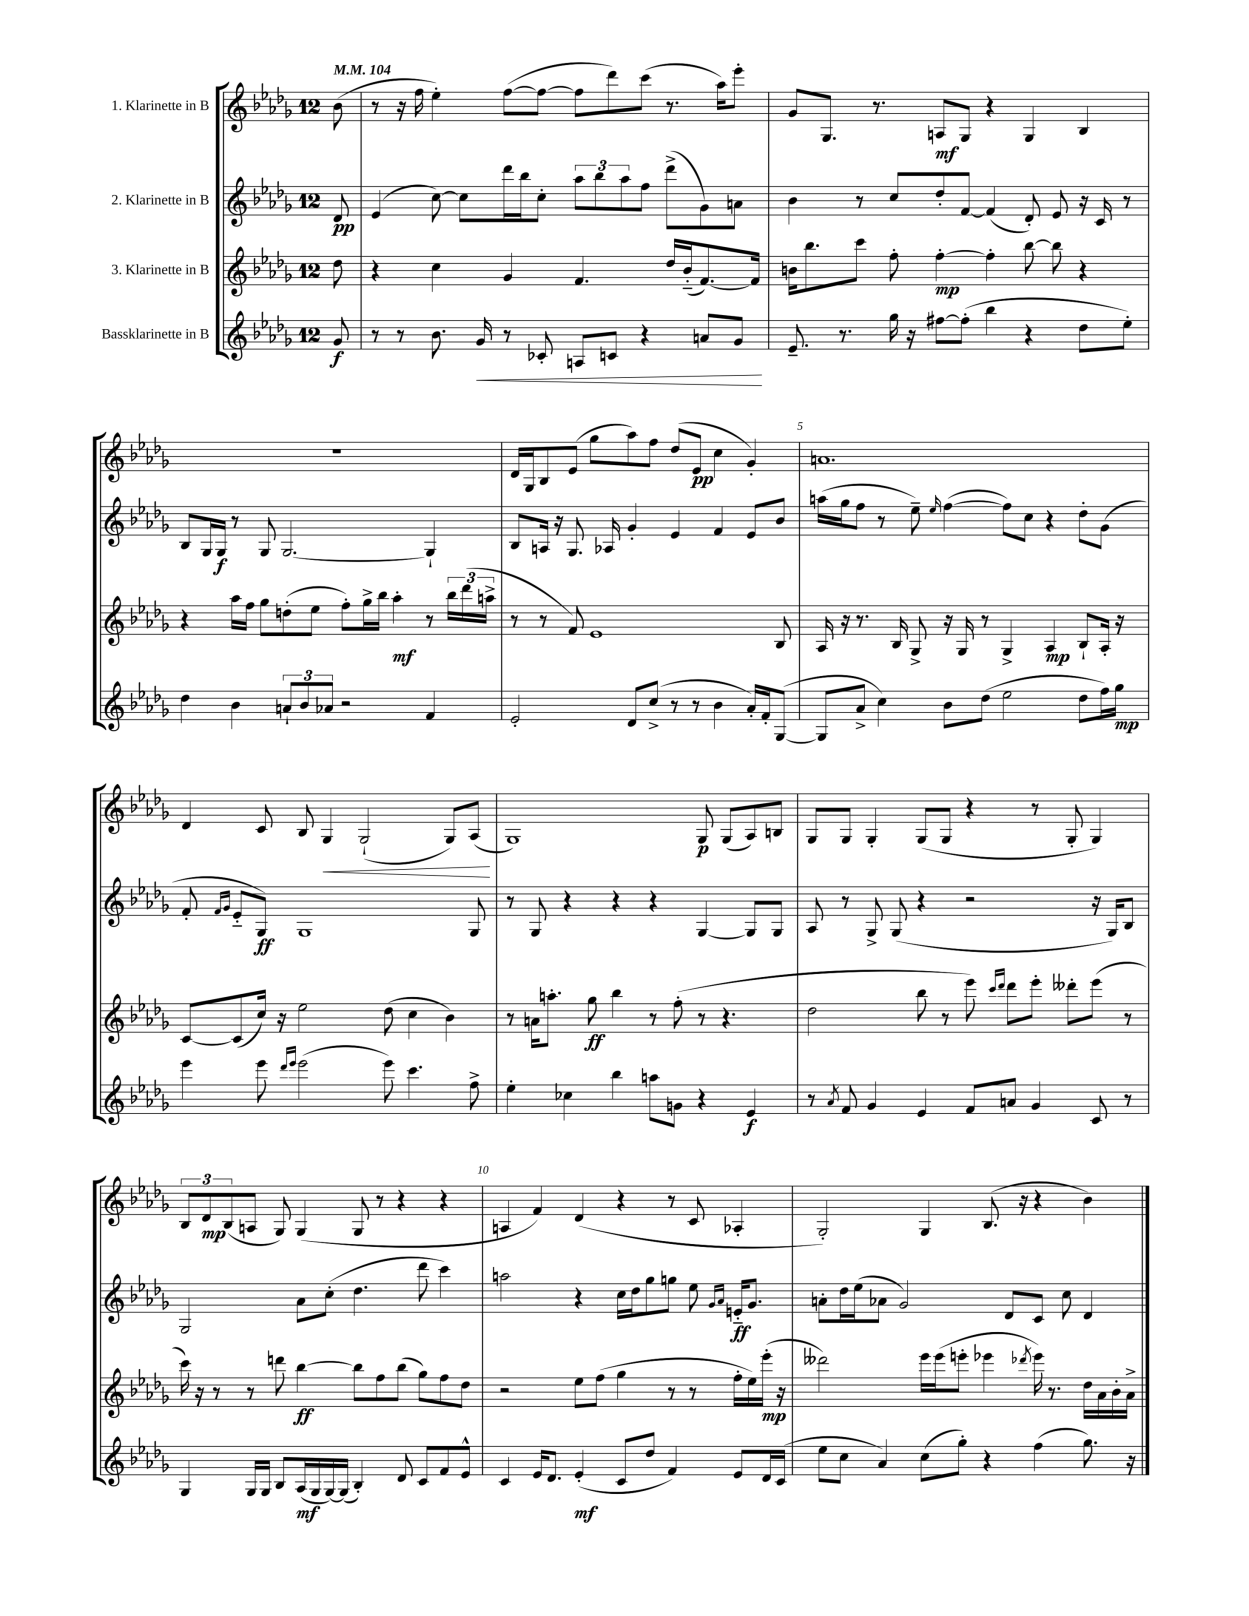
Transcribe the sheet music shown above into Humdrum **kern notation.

**kern	**kern	**kern	**kern
*staff4	*staff3	*staff2	*staff1
*clefG2	*clefG2	*clefG2	*clefG2
*k[b-e-a-d-g-]	*k[b-e-a-d-g-]	*k[b-e-a-d-g-]	*k[b-e-a-d-g-]
*M12/8	*M12/8	*M12/8	*M12/8
*MM104	*MM104	*MM104	*MM104
8g-	8dd-	8d-	(8b-
=	=	=	=
8r	4r	(4e-	8r
8r	.	.	16r
.	.	.	16ff
8.b-	4cc	[8cc)	4ee-')
.	.	8cc]	.
16g-	.	.	.
8r	4g-	16ddd-	([8ff
.	.	16bb-	.
8c-'	.	8cc'	8ff_
8A	4.f	12aa-	8ff]
.	.	12bb-	.
8c	.	.	8ddd-)
.	.	12aa-	.
4r	.	8ff	(8ccc
.	16dd-	(8ddd-^	8.r
.	(16b-'~	.	.
8a	[8.f)	8g-)	.
.	.	.	16aa-)
8g-	.	8a	8eee-'
.	16f]	.	.
=	=	=	=
8.e-~	16b	4b-	8g-
.	8.bb-	.	.
.	.	.	8.G-
8.r	.	.	.
.	8ccc	8r	.
.	.	.	8.r
16gg-	8ff'	8cc	.
16r	.	.	.
[8ff#	[4ff'	8dd-'	8A
(8ff#']	.	[8f	8G-
4bb-	4ff']	(4f]	4r
4r	[8bb-	8d-')	4G-
.	8bb-]	8e-	.
8dd-	4r	16r	4B-
.	.	16c	.
8ee-')	.	8r	.
=	=	=	=
4dd-	4r	8B-	1.r
.	.	16G-	.
.	.	16G-	.
4b-	16aa-	8r	.
.	16ff	.	.
.	8gg-	8G-	.
12a`	(8dd'	[2.G-	.
12b-	.	.	.
.	8ee-	.	.
12a-	.	.	.
2r	8ff')	.	.
.	16gg-^	.	.
.	16bb-	.	.
.	4aa-'	.	.
4f	8r	4G-`]	.
.	24bb-	.	.
.	(24ddd-	.	.
.	24aa^	.	.
=	=	=	=
2e-'	8r	8B-	16d-
.	.	.	16G-
.	8r	16A	8B-
.	.	16r	.
.	8f)	8.G-	(8e-
.	1e-	.	8gg-
.	.	16A-	.
8d-	.	4g-'	8aa-)
(8cc^	.	.	8ff
8r	.	4e-	(8dd-
8r	.	.	8e-
4b-	.	4f	4cc
16a-')	.	8e-	4g-')
16f'	.	.	.
([8G-	8B-	8b-	.
=	=	=	=
8G-]	16A-	(16aa	1.a
.	16r	16gg-	.
8a-^	8.r	8ff	.
4cc)	.	8r	.
.	16B-	.	.
.	8G-^	8ee-~)	.
.	.	16qqee-	.
8b-	16r	([4ff	.
.	16G-	.	.
(8dd-	8r	.	.
2ee-	4G-^	8ff])	.
.	.	8cc	.
.	4A-	4r	.
8dd-	8B-`	8dd-'	.
16ff)	16A-'	(8g-	.
16gg-	16r	.	.
=	=	=	=
4eee-	[8c	8f'	4d-
.	.	16qqf	.
.	.	16qqg-	.
.	(8c]	8e-'~	.
8eee-	16cc)	8G-)	8c
.	16r	.	.
16qqddd-	.	.	.
16qqeee-	.	.	.
(2eee-	2ee-	1G-	8B-
.	.	.	4G-
.	.	.	(2G-`
8eee-)	(8dd-	.	.
4.ccc	4cc	.	.
.	4b-)	.	8G-)
8ff^	.	8G-	(8A-
=	=	=	=
4ee-'	8r	8r	1G-)
.	16a	8G-	.
.	8.aa'	.	.
4cc-	.	4r	.
.	8gg-	.	.
4bb-	4bb-	4r	.
8aa	8r	4r	.
8g	(8ff'	.	.
4r	8r	[4G-	8G-
.	4.r	.	(8G-
4e-	.	8G-]	8A-)
.	.	8G-	8B
=	=	=	=
8r	2dd-	8A-	8G-
8qa-	.	.	.
8f	.	8r	8G-
4g-	.	8G-^	4G-'
.	.	(8G-	.
4e-	8bb-	4r	(8G-
.	8r	.	8G-
8f	8eee-)	2r	4r
.	16qqccc	.	.
.	16qqddd-	.	.
8a	8ddd-	.	.
4g-	8eee-'	.	8r
.	8ddd--'	.	8G-'
8c	(8eee-	16r	4G-)
.	.	16G-)	.
8r	8r	8B-	.
=	=	=	=
4G-	16ccc)	2G-	12B-
.	16r	.	.
.	.	.	12d-
.	8r	.	.
.	.	.	(12B-
16G-	8r	.	8A
16G-	.	.	.
8B-	8ddd	.	8G-)
(16A-	[4bb-	8a-	(4G-
16G-	.	.	.
[16G-)	.	(8cc'	.
(16G-]	.	.	.
4B-')	8bb-]	4.dd-	8G-
.	8ff	.	8r
8d-	(8bb-	.	4r
8c	8gg-)	8ddd-	.
8f	8ff	4ccc)	4r
8e-^^	8dd-	.	.
=	=	=	=
4c	2r	2aa	4A
16e-	.	.	4f)
8.d-	.	.	.
(4e-'	8ee-	4r	(4d-
.	(8ff	.	.
8c	4gg-	16cc	4r
.	.	16dd-	.
8dd-	.	8gg-	.
4f)	8r	8gg	8r
.	8r	8ee-	8c
.	.	16qqg-	.
.	.	16qqa-	.
8e-	16ff'	16e'~	4A-'
.	16ee-)	8.g-	.
16d-	(16eee-'	.	.
(16c	16r	.	.
=	=	=	=
8ee-	2ddd--)	8a'	2G-')
8cc	.	16dd-	.
.	.	(16ee-	.
4a-)	.	8a-	.
.	.	2g-)	.
(8cc	16eee-	.	4G-
.	(16eee-	.	.
8gg-')	8eee'	.	.
4r	4eee-	.	(8.B-
.	.	8d-	.
.	.	.	16r
.	8qddd-	.	.
(4ff	16eee-)	8c	4r
.	8.r	.	.
.	.	8cc	.
8.gg-)	16dd-	4d-	4b-)
.	16a-	.	.
.	16b-'	.	.
16r	16a-^	.	.
==	==	==	==
*-	*-	*-	*-
